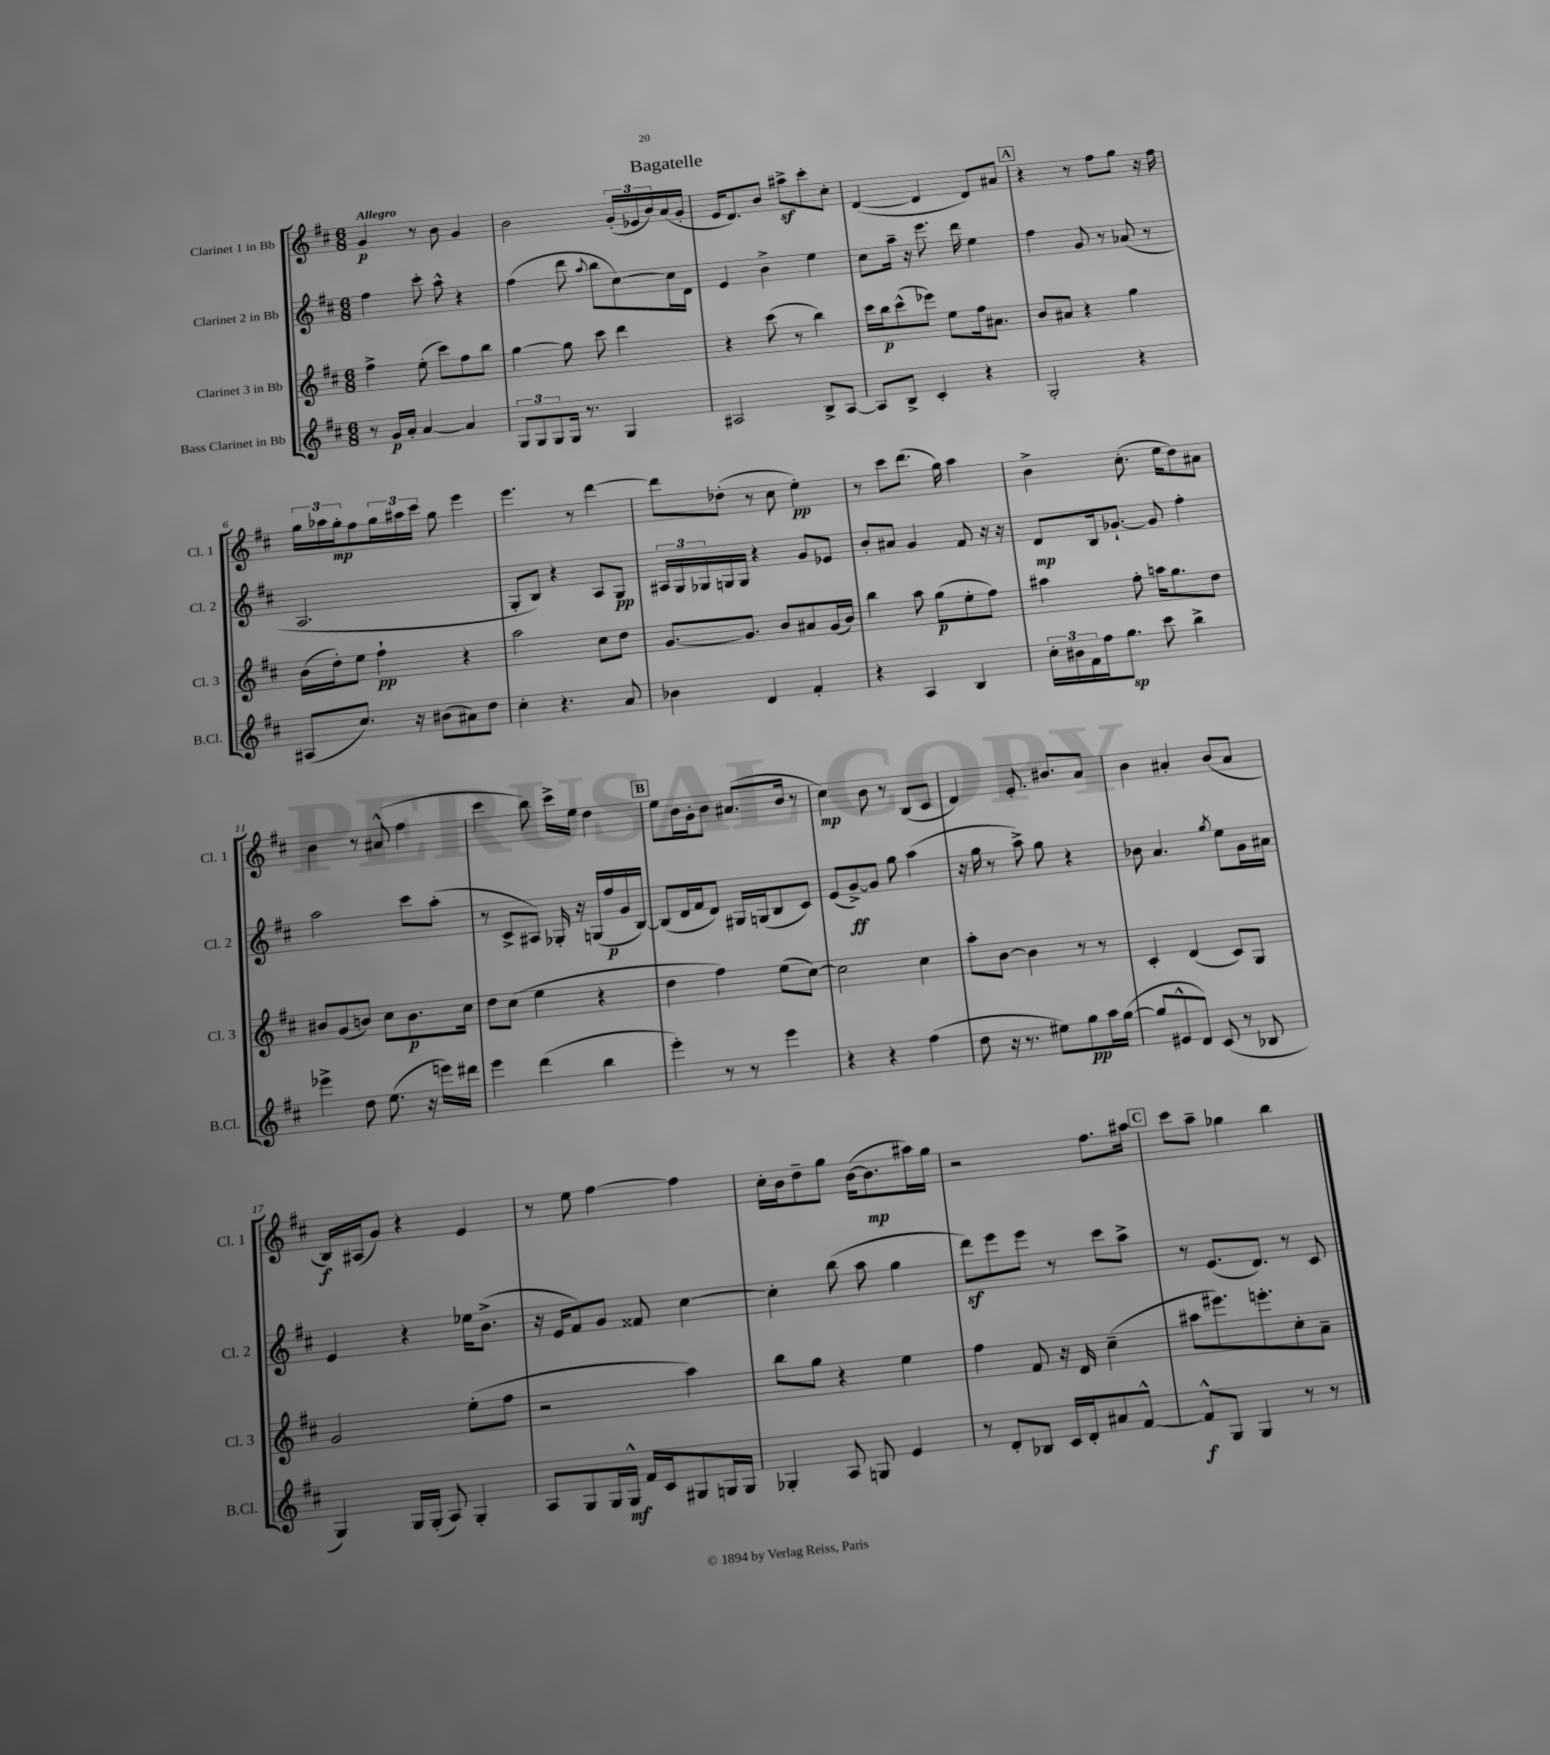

**kern	**dynam	**kern	**dynam	**kern	**dynam	**kern	**dynam
*part4	*part4	*part3	*part3	*part2	*part2	*part1	*part1
*staff4	*staff4	*staff3	*staff3	*staff2	*staff2	*staff1	*staff1
*I"Bass Clarinet in Bb	*	*I"Clarinet 3 in Bb	*	*I"Clarinet 2 in Bb	*	*I"Clarinet 1 in Bb	*
*I'B.Cl.	*	*I'Cl. 3	*	*I'Cl. 2	*	*I'Cl. 1	*
*clefG2	*	*clefG2	*	*clefG2	*	*clefG2	*
*k[f#c#]	*	*k[f#c#]	*	*k[f#c#]	*	*k[f#c#]	*
*M6/8	*	*M6/8	*	*M6/8	*	*M6/8	*
=1	=1	=1	=1	=1	=1	=1	=1
!	!	!	!	!	!	!LO:TX:a:B:t=Allegro	!
8r	.	4ff#^\	.	4ff#\	.	4g/	p
16g/LL	p	.	.	.	.	.	.
16a'/JJ	.	.	.	.	.	.	.
[4a/	.	(8ee'\	.	8ccc#'\	.	8r	.
.	.	8ccc#\L)	.	8aa^^\	.	8b\	.
4a/]	.	8ff#\	.	4r	.	4g/	.
.	.	8bb\J	.	.	.	.	.
=2	=2	=2	=2	=2	=2	=2	=2
12G/L	.	[4gg\	.	(4ff#\	.	2b\	.
12G/	.	.	.	.	.	.	.
12G/	.	.	.	.	.	.	.
16G/Jk	.	8gg\]	.	8ddd\	.	.	.
8.r	.	.	.	.	.	.	.
.	.	.	.	8qqaa/	.	.	.
.	.	8ccc#\	.	8bb\L	.	.	.
4G/	.	4ddd\	.	[8cc#\)	.	(24g'/LL	.
.	.	.	.	.	.	24e-X/	.
.	.	.	.	.	.	24b/)	.
.	.	.	.	16cc#\L]	.	(16a/	.
.	.	.	.	16d\JJ	.	16g'/JJ	.
=3	=3	=3	=3	=3	=3	=3	=3
2A#X/	.	4r	.	4e/	.	16e/KL	.
.	.	.	.	.	.	8.d/)	.
.	.	(8ccc#\	.	4b^\	.	8b/J	.
.	.	8r	.	.	.	8aa#Xz^\L	.
8B^/L	.	4bb\)	.	4ee\	.	8ccc#'\	.
[8A#/J	.	.	.	.	.	8cc#'\J	.
=4	=4	=4	=4	=4	=4	=4	=4
8A#/L]	.	16ccc#\LL	.	8cc#\L	.	([4d/	.
.	.	16bb\J	p	.	.	.	.
8B^/J	.	(8ccc#^^\	.	16aa~\Jk	.	.	.
.	.	.	.	16r	.	.	.
4c#'/	.	8eee-X\J)	.	8.eee\	.	4d/]	.
.	.	8ee\L	.	.	.	.	.
.	.	.	.	16ddd\	.	.	.
4r	.	16ff#\k	.	4ee\	.	8d/L)	.
.	.	8.a#X\J	.	.	.	.	.
.	.	.	.	.	.	8a#X/J	.
!!LO:REH:place=s1:t=A
=5	=5	=5	=5	=5	=5	=5	=5
2G'/	.	8b/L	.	4ff#\	.	4r	.
.	.	8a#X/J	.	.	.	.	.
.	.	4r	.	8g/	.	8r	.
.	.	.	.	8r	.	8ff#\L	.
4r	.	4gg\	.	(8a-X/	.	8gg\J	.
.	.	.	.	8r	.	16r	.
.	.	.	.	.	.	16ff#\	.
!!LO:LB:g=z
=6	=6	=6	=6	=6	=6	=6	=6
(8A#X/L	.	(16b\LL	.	2.A/	.	24gg\LL	.
.	.	.	.	.	.	24aa-X\	.
.	.	16dd'\J)	.	.	.	.	.
.	.	.	.	.	.	24gg'\J	mp
8.cc#/J)	.	8ee\J	.	.	.	8ff#\	.
.	.	4ff#`\	pp	.	.	24gg\L	.
.	.	.	.	.	.	24aa#X\	.
16r	.	.	.	.	.	.	.
.	.	.	.	.	.	24ccc#\JJ	.
(8b#X\L	.	.	.	.	.	8gg\	.
8a#X\)	.	4r	.	.	.	4eee\	.
8dd\J	.	.	.	.	.	.	.
=7	=7	=7	=7	=7	=7	=7	=7
4cc#'\	.	2aa\	.	8G'/L	.	4.eee\	.
.	.	.	.	8B/J)	.	.	.
4.r	.	.	.	4r	.	.	.
.	.	.	.	.	.	8r	.
.	.	8cc#\L	.	8A/L	.	[4ddd\	.
8a/	.	8dd\J	.	8G/J	pp	.	.
=8	=8	=8	=8	=8	=8	=8	=8
4b-X\	.	[8.g/L	.	24A#X/LL	.	8ddd\L]	.
.	.	.	.	24G/	.	.	.
.	.	.	.	24G-X/	.	.	.
.	.	.	.	16Gn/	.	(8dd-X'\J	.
.	.	8.g/J]	.	16G/JJ	.	.	.
4d/	.	.	.	4r	.	8r	.
.	.	8b/L	.	.	.	8cc#\	.
4f#'/	.	8a#X/	.	8g/L	.	4ee'\)	pp
.	.	(16g/L	.	8e-X/J	.	.	.
.	.	16b/JJ)	.	.	.	.	.
=9	=9	=9	=9	=9	=9	=9	=9
4r	.	4bb\	.	8b'/L	.	8r	.
.	.	.	.	8a#X/J	.	8ccc#\L	.
4A/	.	8aa\	.	4g/	.	(8.ddd\J	.
.	.	(8gg\L	p	.	.	.	.
.	.	.	.	.	.	16gg\)	.
4B/	.	8ee'\	.	8f#/	.	4aa\	.
.	.	8ff#\J)	.	16r	.	.	.
.	.	.	.	16r	.	.	.
=10	=10	=10	=10	=10	=10	=10	=10
24cc#'\LL	.	4aa#X\	.	8d/L	mp	4b^\	.
24b#X\	.	.	.	.	.	.	.
24f#\	.	.	.	.	.	.	.
16ff#\J	.	.	.	16B/k	.	.	.
8.gg\J	sp	.	.	[8.g-X`/J	.	.	.
.	.	8ff#'\	.	.	.	(8.cc#'\	.
8ccc#\	.	16aan\KL	.	8g-/]	.	.	.
.	.	8.gg\	.	.	.	16ee\KL	.
4bb^\	.	.	.	4ff#'\	.	8dd\)	.
.	.	8dd\J	.	.	.	8a#X\J	.
!!LO:LB:g=z
=11	=11	=11	=11	=11	=11	=11	=11
4eee-X^\	.	8b#X/L	.	2aa\	.	4b\	.
.	.	(8g/	.	.	.	.	.
8dd\	.	8bn/J)	.	.	.	8r	.
(8.ee\	.	8cc#\L	.	.	.	(8a#X^^/	.
.	.	8.b\	p	8ccc#\L	.	4ff#\	.
16r	.	.	.	.	.	.	.
16eeen\LL)	.	.	.	(8aa'\J	.	.	.
16ddd#X\JJ	.	16cc#\Jk	.	.	.	.	.
=12	=12	=12	=12	=12	=12	=12	=12
4eee\	.	8dd\L	.	8r	.	4ccc#\	.
.	.	(8cc#\J	.	8c#^/L	.	.	.
(4ddd\	.	4ee\	.	8A#X/J)	.	8bb\)	.
.	.	.	.	16G-X'/	.	16ccc#^\LL	.
.	.	.	.	16r	.	16ee\JJ	.
4bb\	.	4r	.	(16Gn/LL	.	4dd\	.
.	.	.	.	16ff#/	p	.	.
.	.	.	.	16g/	.	.	.
.	.	.	.	[16B/JJ)	.	.	.
!!LO:REH:place=s1:t=B
=13	=13	=13	=13	=13	=13	=13	=13
4eee'\)	.	4dd\	.	(8B/L]	.	8ee\L	.
.	.	.	.	16d/L	.	16b\L	.
.	.	.	.	16f#/J	.	16g'\J	.
8r	.	4ff#\)	.	8d/J)	.	8b\J	.
8r	.	.	.	16G#X/LL	.	(8.a#X/L	.
.	.	.	.	(16Gn/J	.	.	.
4eee\	.	(8ee\L	.	8B/	.	.	.
.	.	.	.	.	.	16b/Jk	.
.	.	[8cc#\J)	.	8c#/J)	.	8r	.
=14	=14	=14	=14	=14	=14	=14	=14
4r	.	2cc#\]	.	(8e/L	.	4cc#\)	mp
.	.	.	.	[8g^/)	ff	.	.
4r	.	.	.	8g/J]	.	8b\	.
.	.	.	.	8gg\	.	8r	.
(4ff#\	.	4cc#\	.	(4aa\	.	(8B/L	.
.	.	.	.	.	.	8c#/J	.
=15	=15	=15	=15	=15	=15	=15	=15
8dd\	.	8aa'\L	.	16r	.	4d/)	.
.	.	.	.	16gg\	.	.	.
16r	.	[8b\J	.	8r	.	.	.
8.r	.	.	.	.	.	.	.
.	.	4b\]	.	8aa^\)	.	8.e'/	.
8ee#X\L)	.	.	.	8gg\	.	.	.
.	.	.	.	.	.	8.b#X/L	.
8gg\	pp	8r	.	4r	.	.	.
16aa\L	.	8r	.	.	.	8a/J	.
([16gg\JJ	.	.	.	.	.	.	.
=16	=16	=16	=16	=16	=16	=16	=16
8gg/L]	.	4c#'/	.	8b-X\	.	4b\	.
8e#X^^/	.	.	.	4.a/	.	.	.
8d/J)	.	(4d/	.	.	.	4a#X'/	.
(8c#/	.	.	.	.	.	.	.
.	.	.	.	8qgg/	.	.	.
8r	.	8c#/L)	.	8ee\L	.	(8b/L	.
8B-X/	.	8G/J	.	16g\L	.	8a#/J	.
.	.	.	.	16a#X\JJ	.	.	.
!!LO:LB:g=z
=17	=17	=17	=17	=17	=17	=17	=17
4G/)	.	2g/	.	4e/	.	16B/LL)	f
.	.	.	.	.	.	(16A#X/J	.
.	.	.	.	.	.	8g/J)	.
16G/LL	.	.	.	4r	.	4r	.
(16G'/JJ	.	.	.	.	.	.	.
8A/)	.	.	.	.	.	.	.
4G'/	.	(8ee'\L	.	16ee-X\KL	.	4e/	.
.	.	.	.	(8.b^\J	.	.	.
.	.	8ff#\J	.	.	.	.	.
=18	=18	=18	=18	=18	=18	=18	=18
8A/L	.	2r	.	16r	.	8r	.
.	.	.	.	16e/KL	.	.	.
8G/	.	.	.	8f#/)	.	8ee\	.
16G/L	.	.	.	8g/J	.	[4ff#\	.
16G^^/JJ	mf	.	.	.	.	.	.
16f#/LL	.	.	.	8f##X/	.	.	.
16c#/J	.	.	.	.	.	.	.
8G#X/	.	4aa\)	.	[4cc#\	.	4ff#\]	.
16Gn/L	.	.	.	.	.	.	.
16G/JJ	.	.	.	.	.	.	.
=19	=19	=19	=19	=19	=19	=19	=19
4G-X'/	.	8bb\L	.	4cc#'\]	.	16cc#'\LL	.
.	.	.	.	.	.	16b\J	.
.	.	8gg\J	.	.	.	8dd~\	.
8A/	.	4r	.	(8bb\	.	8gg\J	.
8Gn/	.	.	.	8aa\	.	([16b\KL	.
.	.	.	.	.	.	8.b\]	mp
4e/	.	4ee\	.	4gg\	.	.	.
.	.	.	.	.	.	16aa#X\L)	.
.	.	.	.	.	.	16gg\JJ	.
=20	=20	=20	=20	=20	=20	=20	=20
8r	.	4ff#\	.	8dddz\L)	.	2r	.
8d'/L	.	.	.	8eee\	.	.	.
8B-X/J	.	8f#/	.	8eee\J	.	.	.
16c#/LL	.	16r	.	8r	.	.	.
16d'/J	.	16d/	.	.	.	.	.
8a#X/	.	(4cc#~\	.	8ccc#\L	.	8.ff#\L	.
[8f#^^/J	.	.	.	8aa^\J	.	.	.
.	.	.	.	.	.	16aa#X\Jk	.
!!LO:REH:place=s1:t=C
=21	=21	=21	=21	=21	=21	=21	=21
8f#^^/L]	f	8aa#X\L	.	8r	.	8ccc#\L	.
8G/J	.	8.eee#X\)	.	(8.e/L	.	8aa~\J	.
4G/	.	.	.	.	.	4gg-X\	.
.	.	8.eeen'\	.	8.d/J)	.	.	.
8r	.	8cc#'\	.	8r	.	4bb\	.
8r	.	8a~\J	.	8c#/	.	.	.
==	==	==	==	==	==	==	==
*-	*-	*-	*-	*-	*-	*-	*-
